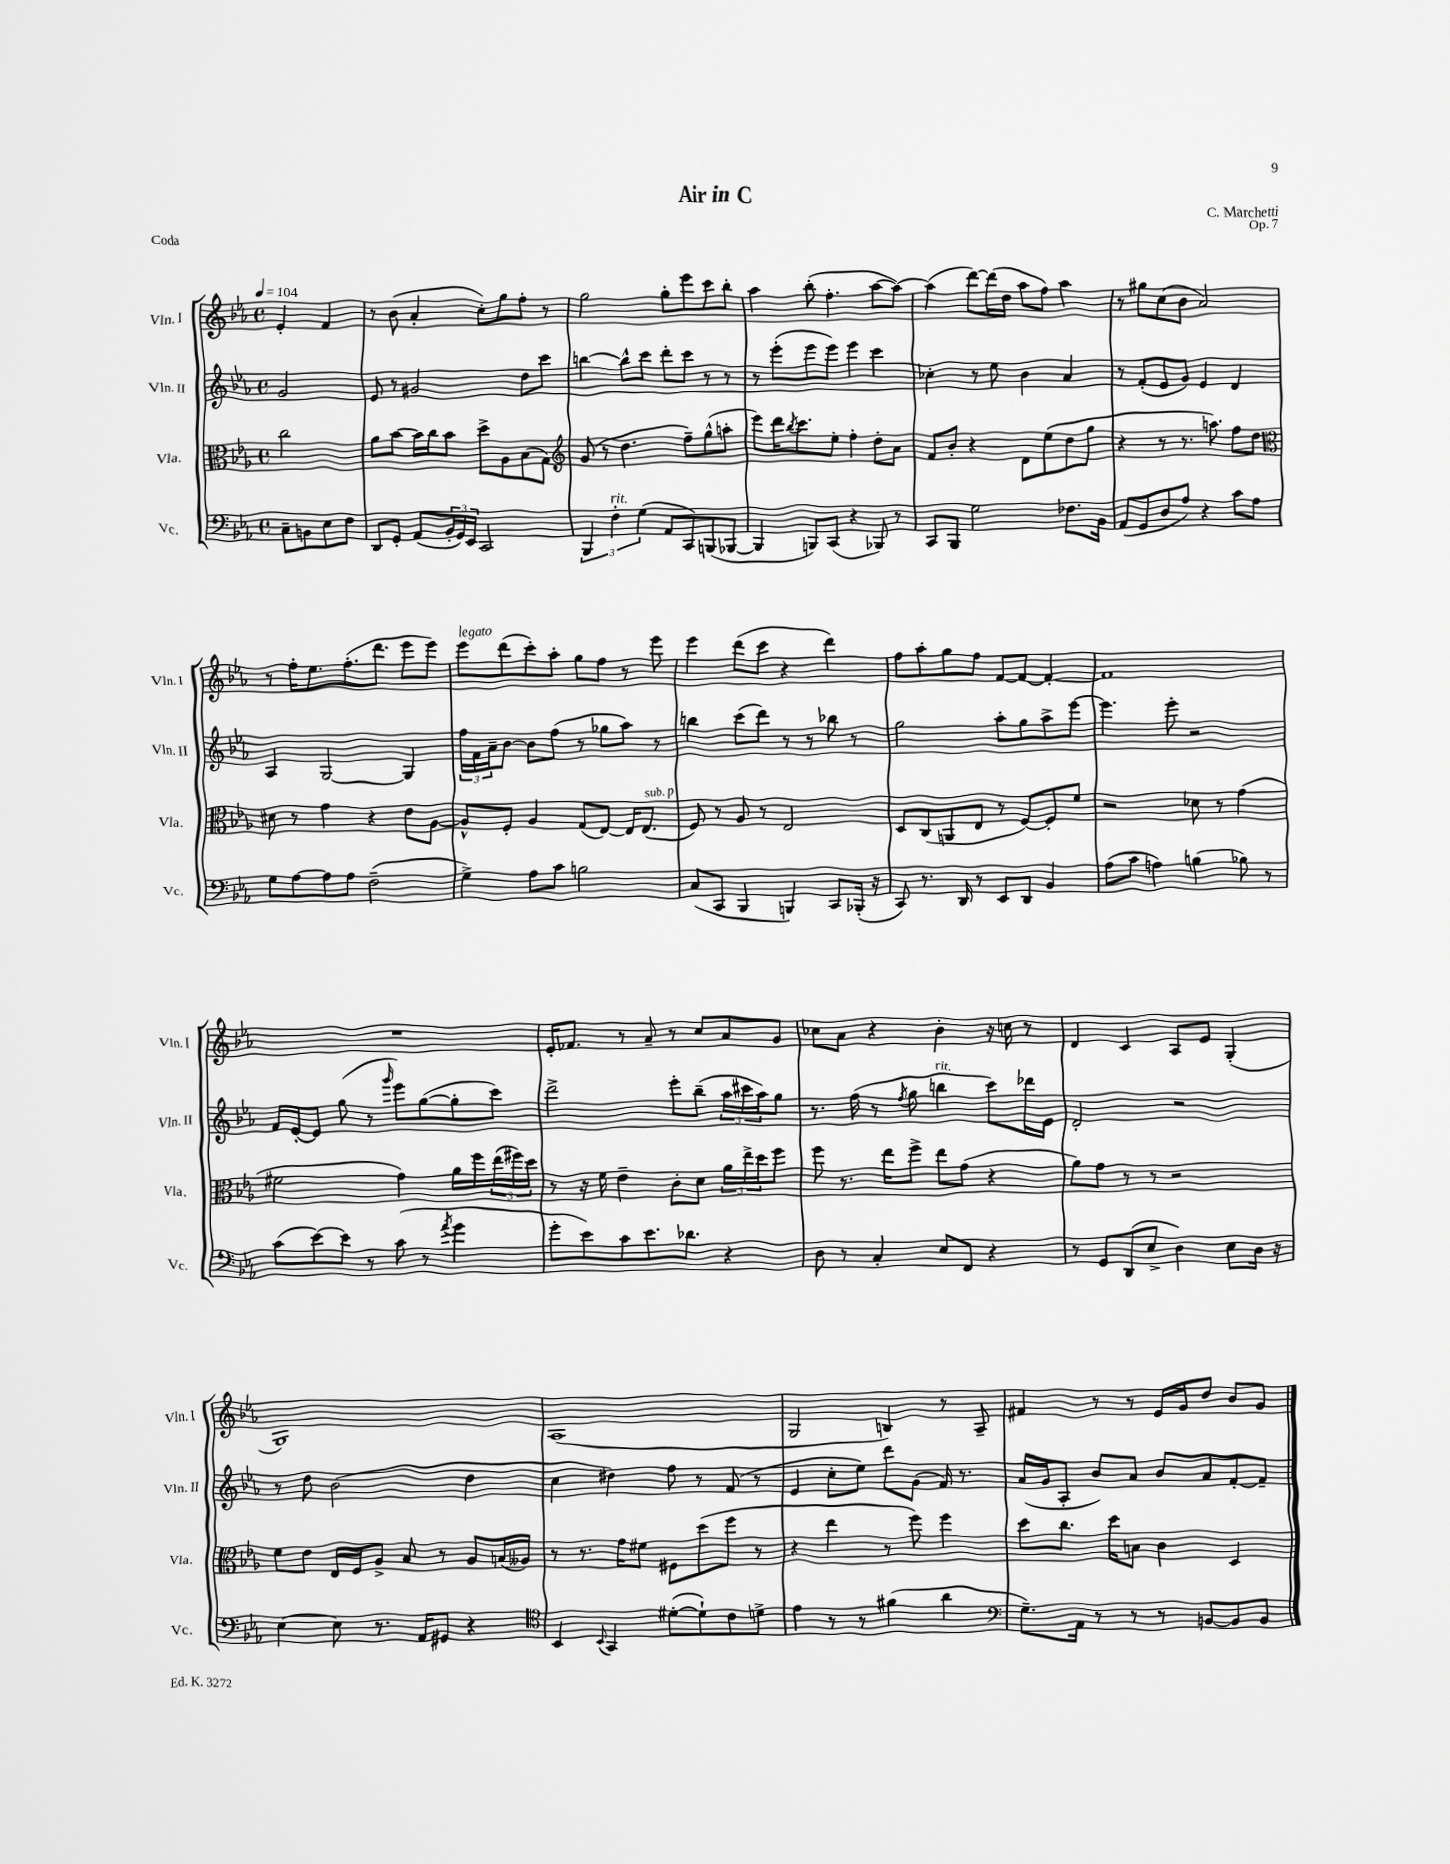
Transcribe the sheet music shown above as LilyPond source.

\header { title = "Air in C" composer = "C. Marchetti" opus = "Op. 7" piece = "Coda" }
<<
\new StaffGroup <<
\new Staff = "s0" \with { instrumentName = "Vln. I" shortInstrumentName = "Vln. I" } {
    \clef treble \key ees \major \defaultTimeSignature \time 4/4 \partial 2 \tempo 4 = 104
    ees'4-. f'4 |
    r8 bes'8( aes'4-. c''8-.) g''8 f''8-. r8 |
    g''2 g''8-. ees'''8 c'''8 bes''8-. |
    aes''4 bes''8-.( f''4.-. aes''8~ aes''8~) |
    aes''4( d'''8~) d'''16( d''16 aes''8 f''8) aes''4 |
    r8 gis''8 c''8( bes'8 aes'2) |
    r8 f''16-. ees''8. f''8.-.( d'''8. ees'''8 ees'''8) |
    ees'''8^\markup { \italic "legato" } d'''8( c'''8-.) aes''8-. g''8 f''8 r8 ees'''8 |
    ees'''4 d'''8( c'''8 r4 d'''4) |
    f''8 aes''8-. g''8 f''8 f'8~ f'8~ f'4~-. |
    f'1 |
    R1 |
    ees'16-. fes'8. r8 aes'8-- r8 c''8 aes'8 g'8 |
    ces''8 aes'8 r4 bes'4-. r16 c''16 r8 |
    d'4 c'4 aes8 ees'8 g4-.( |
    g1) |
    aes1( |
    g2 b4) r8 aes8-- |
    fis'4 r8 r8 ees'16 g'16 d''8 bes'8 g'8 \bar "|." |
}
\new Staff = "s1" \with { instrumentName = "Vln. II" shortInstrumentName = "Vln. II" } {
    \clef treble \key ees \major \defaultTimeSignature \time 4/4 \partial 2
    g'2 |
    ees'8 r8 gis'2 d''8 c'''8 |
    b''4~ b''8-^ c'''8 d'''8-. c'''8 r8 r8 |
    r8 ees'''8-.( ees'''8 ees'''8) ees'''4 c'''4 |
    ces''4-. r8 ees''8 bes'4 aes'4 |
    r8 f'8-.( ees'8 g'8) ees'4 d'4 |
    aes4 g2~ g4 |
    \tuplet 3/2 { f''16 f'16 aes'16-- } bes'8~ bes'8 f''8( r8 ges''8 aes''8) r8 |
    b''4 c'''8( d'''8) r8 r8 bes''8 r8 |
    g''2 aes''8-. g''8 aes''8-> ees'''8~ |
    ees'''4. ees'''8-. r2 |
    f'16 ees'16~-. ees'8 g''8( r8 \grace { g'''16 } ees'''8) g''8~( g''8-. c'''8) |
    d'''2-> ees'''8-. bes''8--( \tuplet 3/2 { aes''16 cis'''16 aes''16) } g''8 |
    r8. f''16( r8 \acciaccatura { f''8 } g''8 b''4^\markup { \italic "rit." } c'''8) des'''16 ees'16 |
    d'2-. r2 |
    r8 d''8 bes'2( d''4 |
    c''4 dis''4) f''8 r8 f'8( r8 |
    ees'4 c''8-. ees''8) d'''8 g'8( f'16) r8. |
    aes'16( g'16 aes8-. bes'8) aes'8 bes'8 aes'8 f'8~-. f'8-- \bar "|." |
}
\new Staff = "s2" \with { instrumentName = "Vla." shortInstrumentName = "Vla." } {
    \clef alto \key ees \major \defaultTimeSignature \time 4/4 \partial 2
    c''2 |
    aes'8 bes'8~ bes'16 c''16 bes'8 d''8-> aes8 bes8( g8) |
    \clef treble g'8( r8 d''4. f''8--) g''8-^( a''8-. |
    ees'''8) d'''16 \acciaccatura { bes''8 } c'''8. ees''8-. f''4-. d''8-. aes'8 |
    f'8 bes'8-. r4 d'8 ees''8( d''8 g''8 |
    r4 r8 r8. a''8.) f''8 d''8 |
    \clef alto dis'8 r8 g'4 r4 ees'8 aes8~ |
    aes8-^ f8-. aes4 g8( ees8~) ees16 ees8.^\markup { \italic "sub. p" }( |
    f8) r8 aes8 r8 ees2 |
    d8 c8( a,8 ees8 r8 f8~) f8-. f'8 |
    r2 des'8 r8 g'4( |
    fis'2 g'4) aes'16 f''16 \tuplet 3/2 { ees''16( fis''16) d''16 } |
    r8 r16 f'16 ees'4-- c'8-. d'8 \tuplet 3/2 { aes'16 ees''16-> d''16 } f''8 |
    f''8 r8. ees''16 f''8-> ees''8 g'8( r4 |
    aes'8) g'8 r8 r8 r2 |
    f'8 ees'8 ees16 f16 aes8-> bes8 r8 aes8 b16( aeses16) |
    r8 r8. g'16 fis'8 fis8 d''8( f''8 r8 |
    r4 ees''4 r8 f''8) f''4 |
    d''8 c''8. d''16 b8 c'4 d4 \bar "|." |
}
\new Staff = "s3" \with { instrumentName = "Vc." shortInstrumentName = "Vc." } {
    \clef bass \key ees \major \defaultTimeSignature \time 4/4 \partial 2
    c8-- b,8 ees8 f8 |
    d,8 g,8-. aes,8( \tuplet 3/2 { bes,16-. g,16) ees,16 } c,2 |
    \tuplet 3/2 { bes,,4 f4-.^\markup { \italic "rit." } g4( } aes,8 c,8) b,,8( bes,,8~ |
    bes,,4 b,,8) c,8( r4 bes,,8) r8 |
    c,8 bes,,8 g2 fes8. bes,16 |
    aes,8( g,8 d8 aes8) r4 c'8 aes8 |
    g8 aes8~ aes8 aes8 f2--( |
    g4->) aes8 c'8 b2 |
    c8( c,8 bes,,4 b,,4) c,8 bes,,16-.( r16 |
    c,8) r8. d,16 r8 ees,8 d,8 bes,4 |
    aes8( c'8 a4) b4( bes8) r8 |
    c'8( ees'8~) ees'8 r8 c'8( r8 \acciaccatura { aes'8 } g'4 |
    g'8-. ees'8) c'8 ees'8. des'8. r4 |
    d8 r8 c4-. ees8 f,8 r4 |
    r8 g,8 d,8( ees8-> d4) ees8 d16 r16 |
    ees4~ ees8 r8. aes,16 gis,8 r4 |
    \clef tenor bes,4 \appoggiatura { bes,8 } g,4 dis'8~-.( dis'8-!) c'8 d'8-> |
    ees'4 r8 r8 fis'4( aes'4 |
    \clef bass g8.--) aes,16 r8 r8 r8 b,8~ b,8 b,8 \bar "|." |
}
>>
>>
\layout { \context { \Score \remove "Bar_number_engraver" } }
